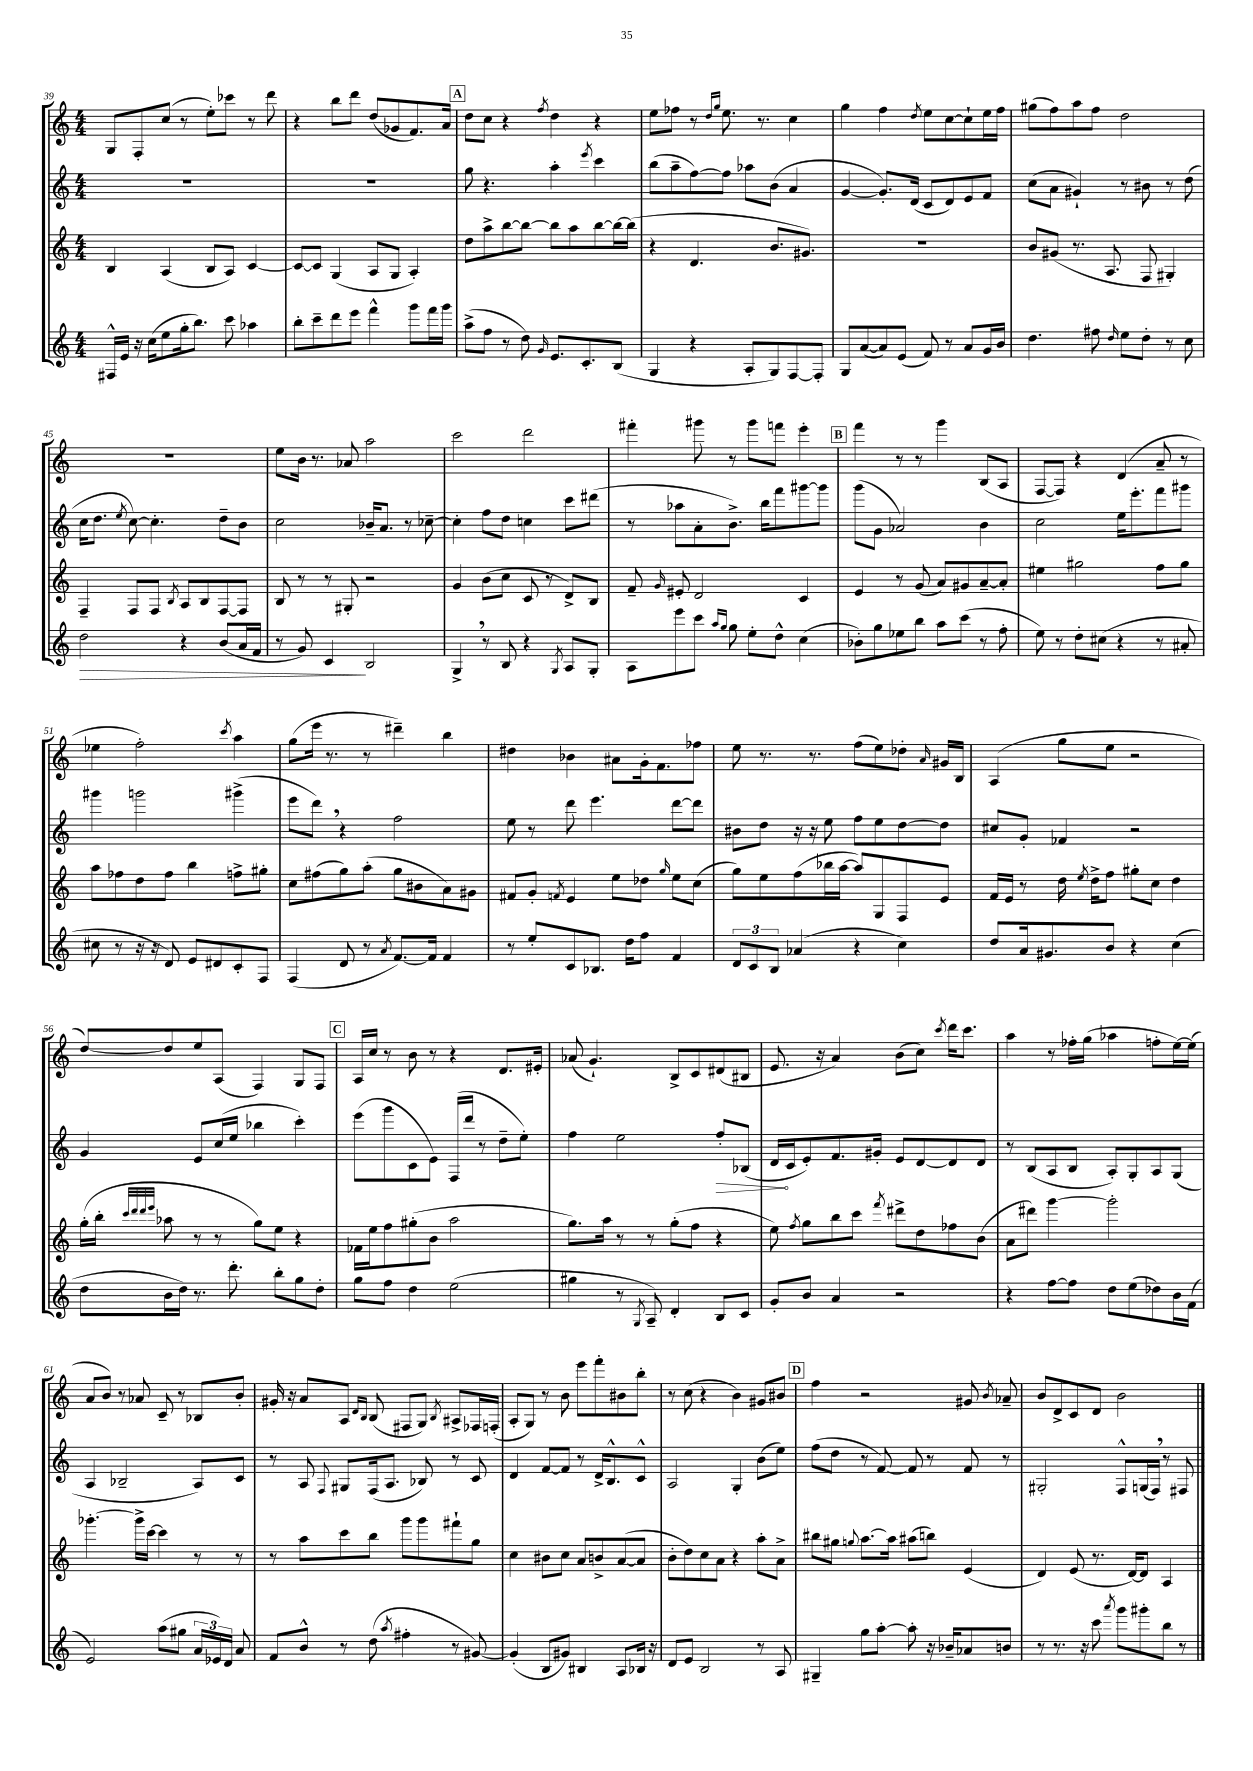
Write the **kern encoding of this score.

**kern	**kern	**kern	**kern
*staff4	*staff3	*staff2	*staff1
*clefG2	*clefG2	*clefG2	*clefG2
*k[]	*k[]	*k[]	*k[]
*M4/4	*M4/4	*M4/4	*M4/4
16F#^^/LL	4B/	1r	8G/L
16e/JJ	.	.	.
16r	.	.	8F'/
(16cc\LK	.	.	.
8ee\	(4A/	.	(8cc/J
16gg'\k	.	.	8r
8.bb\J)	.	.	.
.	8B/L	.	8ee'\L)
8ccc\	8A/J)	.	8ccc-\J
4aa-\	[4c/	.	8r
.	.	.	8ddd\
=	=	=	=
8bb'\L	8c/_L	1r	4r
8ccc~\	8c/]J	.	.
8ddd\	(4G/	.	8bb\L
8eee\J	.	.	8ddd\J
4fff^^\	8A/L	.	(8dd/L
.	8G/J	.	8g-/
8ggg\L	4A'/)	.	8.f/)
16fff\L	.	.	.
16ggg\JJ	.	.	16a/Jk
=	=	=	=
(8aa^\L	8dd\L	8gg\	8dd\L
8ff\J	8aa^\	4.r	8cc\J
8r	[8bb\	.	4r
8dd\)	8bb\_J	.	.
16qqg/	.	.	8qff/
8.e/L	8bb\]L	4aa'\	4dd\
.	8aa\	.	.
8.c'/	.	.	.
.	.	8qeee/	.
.	[8bb\	4ccc\	4r
(8B/J	16bb\_L	.	.
.	(16bb\]JJ	.	.
=	=	=	=
4G/	4r	(8bb\L	8ee\L
.	.	8aa~\	8ff-\J
4r	4.d/	[8ff\)	8r
.	.	.	16qqdd/LL
.	.	.	16qqgg/JJ
.	.	8ff\]J	8.ee\
8A'/L	.	8aa-\L	.
.	.	.	8.r
8G/)	8.b/L	(8b\J	.
[8F/	.	4a/	4cc\
.	8.g#/J)	.	.
8F'/]J	.	.	.
=	=	=	=
8G/L	1r	[4g/	4gg\
([8a/	.	.	.
8a/])	.	8.g'/]L)	4ff\
(8e/J	.	.	.
.	.	(16d/Jk	.
.	.	.	8qdd/
8f/)	.	8c/L	8ee\L
8r	.	8d/)	[8cc\
8a/L	.	8e/	8cc`\]
16g/L	.	8f/J	16ee\L
16b/JJ	.	.	16ff\JJ
=	=	=	=
4.dd\	8b/L	(8cc\L	(8gg#\L
.	(8g#/J	8a\J	8ff\)
.	8.r	4g#`/)	8aa\
8ff#\	.	.	8ff\J
.	8.A/	.	.
16qqdd/	.	.	.
8ee\L	.	8r	2dd\
8dd'\J	8F/	8b#\	.
8r	4G#'/)	8r	.
8cc\	.	(8dd\	.
=	=	=	=
2dd\	4F~/	16cc\LK	1r
.	.	8.dd\J	.
.	.	8qee/	.
.	8F/L	[8cc\)	.
.	8F/J	4.cc'\]	.
.	8qB/	.	.
4r	8A/L	.	.
.	8B/	.	.
(8b/L	[8F/	8dd~\L	.
16a/L	8F/]J	8b\J	.
16f/JJ	.	.	.
=	=	=	=
8r	8B/	2cc\	8ee\L
8g/)	8r	.	16b\Jk
.	.	.	8.r
4c/	8r	.	.
.	8G#'/	.	8a-/
2B/	2r	16b-~/LK	2aa\
.	.	8.a/J	.
.	.	8r	.
.	.	[8cc-~\	.
=	=	=	=
4G^/	4g/	4cc-'\]	2ccc\
8r	(8b\L	8ff\L	.
8B/	8cc\J	8dd\J	.
4r	8c/	4cc\	2ddd\
.	8r	.	.
8qG/	.	.	.
8A/L	8d^/L)	8ccc\L	.
8G'/J	8B/J	(8ddd#\J	.
=	=	=	=
8A\L	8f~/	8r	4fff#'\
.	16qqg/	.	.
8eee\	8e#'/	8aa-\L	.
8ccc\J	2d/	8a'\	8ggg#\
16qqaa/LL	.	.	.
16qqgg/JJ	.	.	.
8gg\	.	8.b^\J)	8r
8ee'\L	.	.	8ggg#\L
.	.	16bb\LK	.
8dd^^\J	.	8fff\	8fff\J
(4cc\	4c/	[8ggg#\	4eee'\
.	.	8ggg#\]J	.
=	=	=	=
8b-'\L)	4e/	(8ggg\L	4fff\
8gg\	.	8g\J	.
8ee-\	8r	2a-/)	8r
8bb\J	(8g/	.	8r
8aa\L	8a/L)	.	4ggg\
(8ccc\J	8g#/	.	.
8r	[8a~/	4b\	(8B/L
8ff'\	8a'/]J	.	8A/J
=	=	=	=
8ee\)	4ee#\	2cc\	[8F/L
8r	.	.	8F/]J)
8dd'\L	2gg#\	.	4r
(8cc#\J	.	.	.
4r	.	16ee\LK	(4d/
.	.	8.eee'\	.
8r	8ff\L	8fff\	8a~/
8a#'/	8gg#\J	8ggg#\J	8r
=	=	=	=
8cc#\	8aa\L	4ggg#\	4ee-\
8r	8ff-\	.	.
16r	8dd\	2ggg\	2ff'\)
16r	.	.	.
8d/)	8ff-\J	.	.
8e/L	4bb\	.	.
8d#/	.	.	.
.	.	.	8qccc/
8c'/	8ff^\L	(4ggg#^\	4aa\
8F/J	8gg#'\J	.	.
=	=	=	=
(4F/	8cc\L	8eee\L	(8gg\L
.	(8ff#\	8ddd\J)	16eee\Jk
.	.	.	8.r
8d/	8gg\)	4r	.
8r	(8aa'\J	.	8r
8qa/	.	.	.
[8.f/L)	8gg\L	2ff\	4ddd#~\)
.	8b#\	.	.
16f/]Jk	.	.	.
4f/	8a\)	.	4bb\
.	8g#\J	.	.
=	=	=	=
8r	8f#/L	8ee\	4dd#\
8ee'/L	8g'/J	8r	.
.	8qf/	.	.
8c/	4e/	8ddd\	4b-\
8.B-/J	.	4.eee\	.
.	8ee\L	.	8a#\L
16dd\LK	.	.	.
8ff\J	8dd-\J	.	16g'\k
.	.	.	8.f\
.	16qqgg/	.	.
4f/	8ee\L	[8ddd\L	.
.	(8cc\J	8ddd\]J	8ff-\J
=	=	=	=
12d/L	8gg\L)	8b#\L	8ee\
12c/	.	.	.
.	8ee\	8dd\J	8.r
12B/J	.	.	.
(4a-/	(8ff\	16r	.
.	.	16r	8.r
.	16bb-\L	8ee\	.
.	[16aa\JJ	.	.
4r	8aa/]L)	8ff\L	(8ff\L
.	8G/	8ee\	8ee\)
4cc\)	8F/	[8dd\	8dd-'\J
.	.	.	16qqa/
.	8e/J	8dd\]J	16g#/LL
.	.	.	16B/JJ
=	=	=	=
8dd/L	16f/LL	8cc#/L	(4A/
.	16e/JJ	.	.
16a/k	8r	8g'/J	.
8.g#/	.	.	.
.	16dd\	4f-/	8gg\L
.	8qee/	.	.
.	16dd^\LK	.	.
8b/J	8ff\J	.	8ee\J
4r	8gg#'\L	2r	2r
.	8cc\J	.	.
(4cc\	4dd\	.	.
=	=	=	=
8dd\L	(16gg'\LL	4g/	[8dd/L)
.	16bb'\JJ	.	.
.	32qqccc/LLL	.	.
.	32qqddd/	.	.
.	32qqddd/	.	.
.	32qqeee/JJJ	.	.
16b\L	8aa-\	.	8dd/]
16dd\JJ)	.	.	.
8.r	8r	8e/L	8ee/
.	8r	(16cc/L	(8A/J
8.ddd'\	.	16ee/JJ	.
.	8gg\L)	4bb-\	4F/)
8bb'\L	8ee\J	.	.
8gg\	4r	4ccc'\)	8G/L
8dd'\J	.	.	8F/J
=	=	=	=
8gg\L	16f-\LL	(8eee\L	16A/LL
.	16ee\J	.	16cc/JJ
8ff\J	8ff\	8ggg\	8r
4dd\	(8gg#'\	8c\	8b\
.	8b\J	8e\J)	8r
(2ee\	2aa\	(16F/LL	4r
.	.	16ddd/JJ	.
.	.	8r	.
.	.	8dd~\L	8.d/L
.	.	8ee'\J)	.
.	.	.	16e#'/Jk
=	=	=	=
4gg#\	8.gg\L)	4ff\	(8a-/
.	.	.	4.g`/)
.	16aa\Jk	.	.
8r	8r	2ee\	.
8qG/	.	.	.
8A~/)	8r	.	.
4d'/	(8gg'\L	.	8B^/L
.	8ff\J	.	8c/
8B/L	4r	8ff'/L	(8d#/
8c/J	.	(8B-/J	8B#/J
=	=	=	=
8g'/L	8ee\)	16d/LL	8.e/
.	.	16c/J	.
.	8qff/	.	.
8b/J	8gg\L	8e'/)	.
.	.	.	16r
4a/	8bb\	8.f/	4a/)
.	8ccc\J	.	.
.	.	16g#'/Jk	.
.	8qfff/	.	.
2r	8ddd#^\L	8e/L	(8b\L
.	8dd\	[8d/	8cc\J)
.	.	.	8qccc/
.	8ff-\	8d/]	16ddd\LK
.	.	.	8.ccc\J
.	(8b\J	8d/J	.
=	=	=	=
4r	8a\L	8r	4aa\
.	8ddd#\J)	(8B/L	.
[8ff\L	[4ggg\	8A/	8r
8ff\]J	.	8B/J	16ff-'\LL
.	.	.	(16gg\JJ
8dd\L	2ggg'\]	8A'/L)	4aa-\
(8ee\	.	8G'/	.
8dd-\)	.	8A/	8ff'\L
16b\L	.	(8G/J	[16ee\L)
(16f\JJ	.	.	(16ee\]JJ
=	=	=	=
2e/)	[4.ggg-'\	4A/	8a/L
.	.	.	8b/J)
.	.	2B-~/	8r
.	16ggg-^\]LL	.	8a-/
.	[16ccc\JJ	.	.
(8aa\L	4ccc\]	.	8c~/
8gg#\J	.	.	8r
24a/LL	8r	8A/L)	8B-/L
24e-/)	.	.	.
24d/JJ	.	.	.
8a/	8r	8c/J	8b'/J
=	=	=	=
8f/L	8r	8r	16g#'/
.	.	.	16r
8b^^/J	8aa\L	8A/	8a/L
.	.	8qqF/	.
8r	8ccc\	8G#/L	8A/J
.	.	.	16qqd/LL
.	.	.	16qqB/JJ
(8dd\	8bb\J	(16F/k	(8B/
.	.	8.A/J	.
8qaa/	.	.	.
4ff#'\	8ggg\L	.	8F#/L
.	8ggg\	8B-/)	8G/J)
.	.	.	8qB/
8r	8fff#`\	8r	8A#^/L
[8g#/)	8gg\J	8c/	16F-/L
.	.	.	(16F'/JJ
=	=	=	=
(4g#'/]	4cc\	4d/	8A'/L
.	.	.	8G/J)
8B/L	8b#\L	[8f/L	8r
8g#/J)	8cc\J	8f/]J	8b\
4B#/	8a/L	8r	8eee\L
.	8b^/	16d^/LK	8fff'\
.	.	8.B^^/	.
8A/L	([8a/	.	8b#\
16B-/Jk	8a/]J	8c^^/J	8bb'\J
16r	.	.	.
=	=	=	=
8d/L	8b'\L	2A/	8r
8e/J	8dd\)	.	(8cc\
2B/	8cc\	.	4r
.	8a\J	.	.
.	4r	4G'/	4b\)
8r	8aa'\L	(8b\L	8g#/L
8A/	8a^\J	8ee\J)	8b#/J
=	=	=	=
4G#~/	8bb#\L	(8ff\L	4ff\
.	8gg#\J	8dd\J	.
.	8qqgg/	.	.
8gg\L	[8.aa\L	8r	2r
[8aa'\J	.	[8f/)	.
.	16aa\]Jk	.	.
8aa'\]	(8aa#\L	8f/]	.
16r	8bb\J)	8r	.
16b-~/LK	.	.	.
8a-/	(4e/	8f/	8g#/
.	.	.	8qb/
8b/J	.	8r	8a-~/
=	=	=	=
8r	4d/)	2G#'/	8b/L
8.r	.	.	8d^/
.	(8e/	.	8c/
16r	.	.	.
8ccc\	8.r	.	8d/J
8qaaa/	.	.	.
8ggg\L	.	8F^^/L	2b\
.	[16d/LK)	.	.
8ggg#'\	8d/]J	(16G/L	.
.	.	16F/JJ)	.
8bb\J	4A/	8r	.
8r	.	8F#/	.
==	==	==	==
*-	*-	*-	*-
